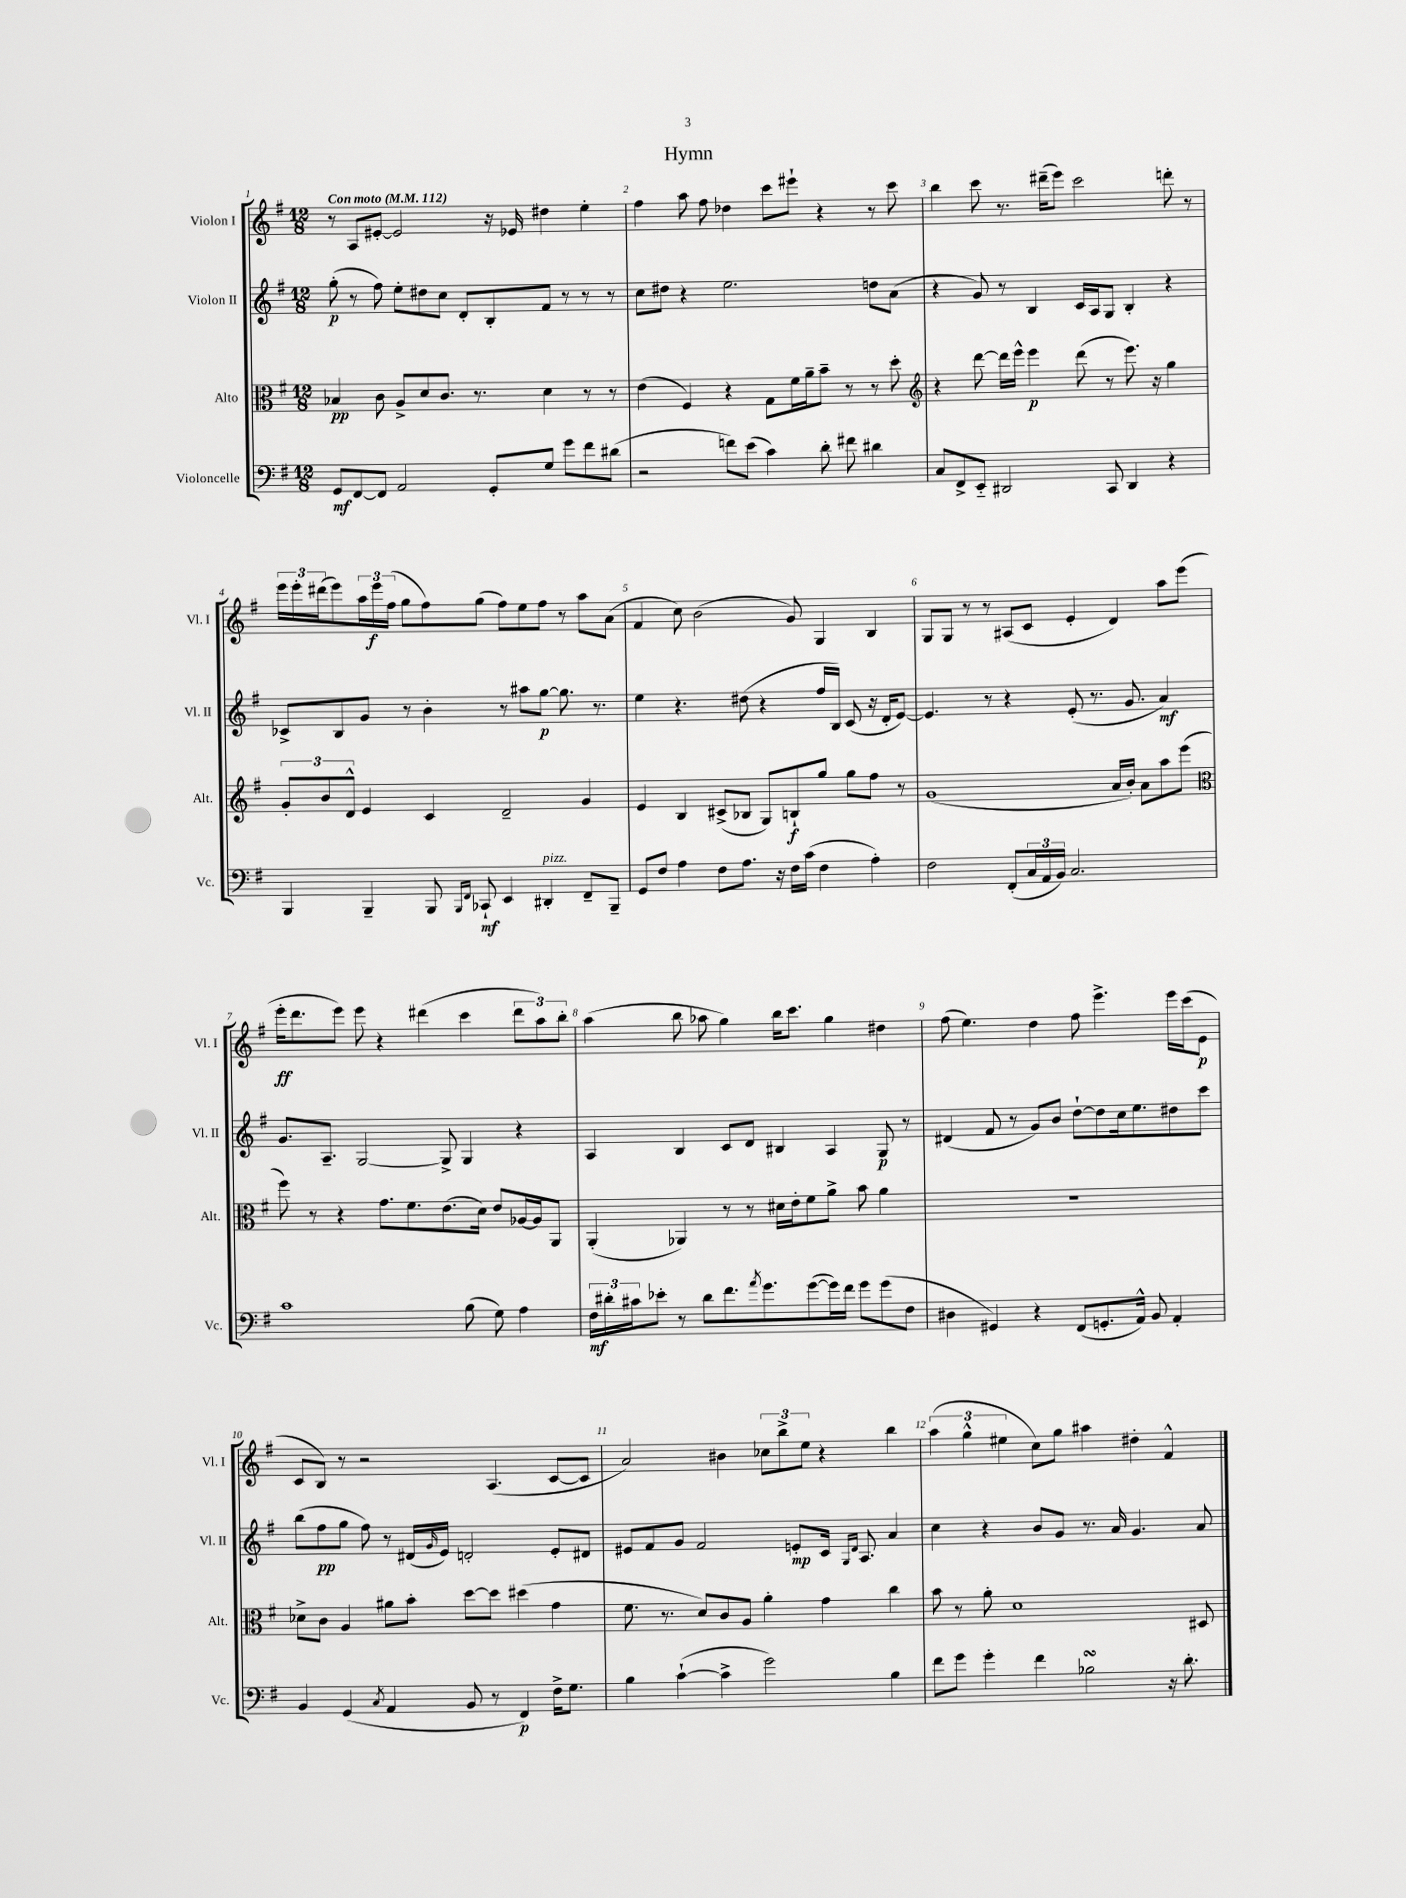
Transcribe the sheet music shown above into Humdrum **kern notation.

**kern	**kern	**kern	**kern
*staff4	*staff3	*staff2	*staff1
*clefF4	*clefC3	*clefG2	*clefG2
*k[f#]	*k[f#]	*k[f#]	*k[f#]
*M12/8	*M12/8	*M12/8	*M12/8
*MM112	*MM112	*MM112	*MM112
8GG/L	4B-/	(8gg'\	8r
[8FF#/	.	8r	8A/L
8FF#/]J	8c\	8ff#\)	[8e#'/J
2AA/	8A^/L	8ee'\L	2e#/]
.	8d/	8dd#\	.
.	8.c/J	8cc\J	.
.	.	8d'/L	.
.	8.r	.	.
8GG'/L	.	8B'/	16r
.	.	.	16e-/
8G/J	4d\	8f#/J	4dd#\
8g\L	.	8r	.
8f#\	8r	8r	4ee'\
(8d#\J	8r	8r	.
=	=	=	=
2r	(4e\	8cc\L	4ff#\
.	.	8dd#\J	.
.	4F#/)	4r	8aa\
.	.	.	8ff#\
8f\L)	4r	2.ee\	4dd-\
(8e\J	.	.	.
4c\)	8G\L	.	8ccc\L
.	16f#\L	.	8eee#`\J
.	16a~\J	.	.
8d'\	8b~\J	.	4r
8f#\	8r	.	.
4d#\	8r	8dd\L	8r
.	8dd'\	(8a\J	8ccc\
=	=	=	=
*	*clefG2	*	*
8C/L	4r	4r	4bb\
8FF#^/	.	.	.
8EE'~/J	[8ddd\	8g/)	8ccc\
2DD#/	16ddd\]LL	8r	8.r
.	16eee^^\JJ	.	.
.	4eee\	4B/	.
.	.	.	(16ddd#~\LK
.	.	.	8eee\J)
.	(8ddd\	16c/LL	2ccc\
.	.	16A/J	.
8CC/	8r	8G/J	.
4DD#/	8.eee\)	4B'/	.
.	16r	.	.
4r	4gg\	4r	8ddd'\
.	.	.	8r
=	=	=	=
4BBB/	12g'/L	8c-^/L	24eee\LL
.	.	.	24eee'\
.	12b/	.	(24ddd#\J
.	.	8B/	8eee\)
.	12d^^/J	.	.
4BBB~/	4e/	8g/J	24aa\L
.	.	.	24eee\
.	.	.	(24ff#\JJ
.	.	8r	8gg\L
8BBB/	4c/	4b'\	8ff#\)
16qqBBB/LL	.	.	.
16qqFF#/JJ	.	.	.
8CC-`/	.	.	(8gg\J
4EE/	2d~/	8r	8ff#\L)
.	.	8aa#\L	8ee\
4DD#'/	.	[8gg\J	8ff#\J
.	.	8.gg\]	8r
8FF#~/L	4g/	.	8aa\L
.	.	8.r	.
8BBB~/J	.	.	(8a\J
=	=	=	=
8GG/L	4e/	4ee\	4f#/
8F#/J	.	.	.
4A\	4B/	4.r	8cc\)
.	.	.	(2b\
8F#\L	(8c#^/L	.	.
8.A\J	8B-/J	(8dd#\	.
.	8G/L)	4r	.
16r	.	.	.
16F#\LL	8B`/	.	8g/)
(16c\JJ	.	.	.
4F#\	8gg/J	16ff#/LL	4G/
.	.	16B/JJ)	.
.	8gg\L	(8c/	.
4A'\)	8ff#\J	16r	4B/
.	.	16d'/LK	.
.	8r	[8e/J)	.
=	=	=	=
2F#\	(1g	4.e/]	8G/L
.	.	.	8G/J
.	.	.	8r
.	.	8r	8r
(8FF#'/L	.	4r	(8A#/L
24C/L	.	.	8c/J
24AA/	.	.	.
24BB/JJ)	.	.	.
2.C/	.	(8e'/	4e'/
.	.	8.r	.
.	16a/LL	.	4d/)
.	16b'/JJ)	8.g/	.
.	8a\L	.	.
.	8aa\	4a/)	8aa\L
.	(8eee\J	.	(8eee\J
=	=	=	=
*	*clefC3	*	*
1c	8ff#\)	8.g/L	16eee'\LK
.	.	.	8.ddd\
.	8r	.	.
.	.	8.A~/J	.
.	4r	.	8eee\J)
.	.	[2G/	8eee\
.	8.g\L	.	4r
.	8.f#\	.	.
.	.	.	(4ddd#\
.	(8.e\	8G^/]	.
(8B\	.	4G/	4ccc\
.	16d\Jk)	.	.
8G\)	8e/L	.	.
4A\	[16A-/L	4r	12ddd#\L
.	16A-/]J	.	.
.	.	.	12aa\)
.	8AA/J	.	.
.	.	.	12bb'\J
=	=	=	=
24F#\LL	(4AA'/	4A/	(4aa\
24d#'\	.	.	.
24c#\J	.	.	.
8e-'\J	.	.	.
8r	4AA-/)	4B/	8bb\
8d#\L	.	.	8aa-\
8.f#\	8r	8c/L	4gg\)
.	8r	8d/J	.
8qa/	.	.	.
8.g\	.	.	.
.	16d#\LL	4B#/	16bb\LK
.	16e'\J	.	8.ccc\J
([8g\	8f#\	.	.
16g\]L)	8a^\J	4A/	4gg\
16f#\JJ	.	.	.
8g\L	8b\	.	.
(8g\	4a\	8G/	4dd#\
8F#\J	.	8r	.
=	=	=	=
4D#\	1.r	(4d#/	(8ff#\
.	.	.	4.ee\)
4GG#/)	.	8f#/	.
.	.	8r	.
4r	.	8g/L)	4dd\
.	.	8b/J	.
(8FF#/L	.	[8dd`\L	8ff#\
8.GG'/	.	8dd\]	4.eee^\
.	.	16cc\k	.
16AA^^/Jk)	.	8.ee\	.
8BB/	.	.	.
4AA'/	.	8dd#\	16eee\LL
.	.	.	(16ccc\J
.	.	8ccc\J	8e\J
=	=	=	=
4BB/	8d-^\L	(8bb\L	8c/L
.	8c\J	8ff#\	8B/J)
(4GG/	4A/	8gg\J	8r
.	.	8ff#\)	2r
8qC/	.	.	.
4AA/	8a#\L	8r	.
.	8b'\J	(16d#/LL	.
.	.	16qqg/	.
.	.	16e/JJ)	.
8BB/	[8dd\L	2d'/	.
8r	8dd\]J	.	(4.A/
4FF#/)	(4dd#\	.	.
16F#^\LK	4g\	8e'/L	[8c/L
8.G\J	.	.	.
.	.	8d#/J	8c/]J
=	=	=	=
4B\	8.f#\	8e#/L	2a/)
.	.	8f#/	.
.	8.r	.	.
([4c`\	.	8g/J	.
.	8d/L)	2f#/	.
4c^\]	8c/	.	4b#\
.	8A/J	.	.
2g\)	4a'\	.	12cc-\L
.	.	.	12bb^\
.	.	8e'/L	.
.	.	.	12ee\J
.	4g\	16c/Jk	4r
.	.	16qqG/LL	.
.	.	16qqd/JJ	.
.	.	8.A/	.
4B\	4cc\	4a/	4bb\
=	=	=	=
8f#\L	8b\	4cc\	(6aa\
8g\J	8r	.	.
.	.	.	6gg^^\
4g'\	8a'\	4r	.
.	.	.	6ee#\
.	1d	.	.
4f#\	.	8b/L	8cc\L)
.	.	8g/J	8gg\J
2B-\	.	8.r	4aa#\
.	.	16a/	.
.	.	4.g/	4dd#'\
16r	.	.	4f#^^/
8.d'\	.	.	.
.	8D#/	8a/	.
==	==	==	==
*-	*-	*-	*-
